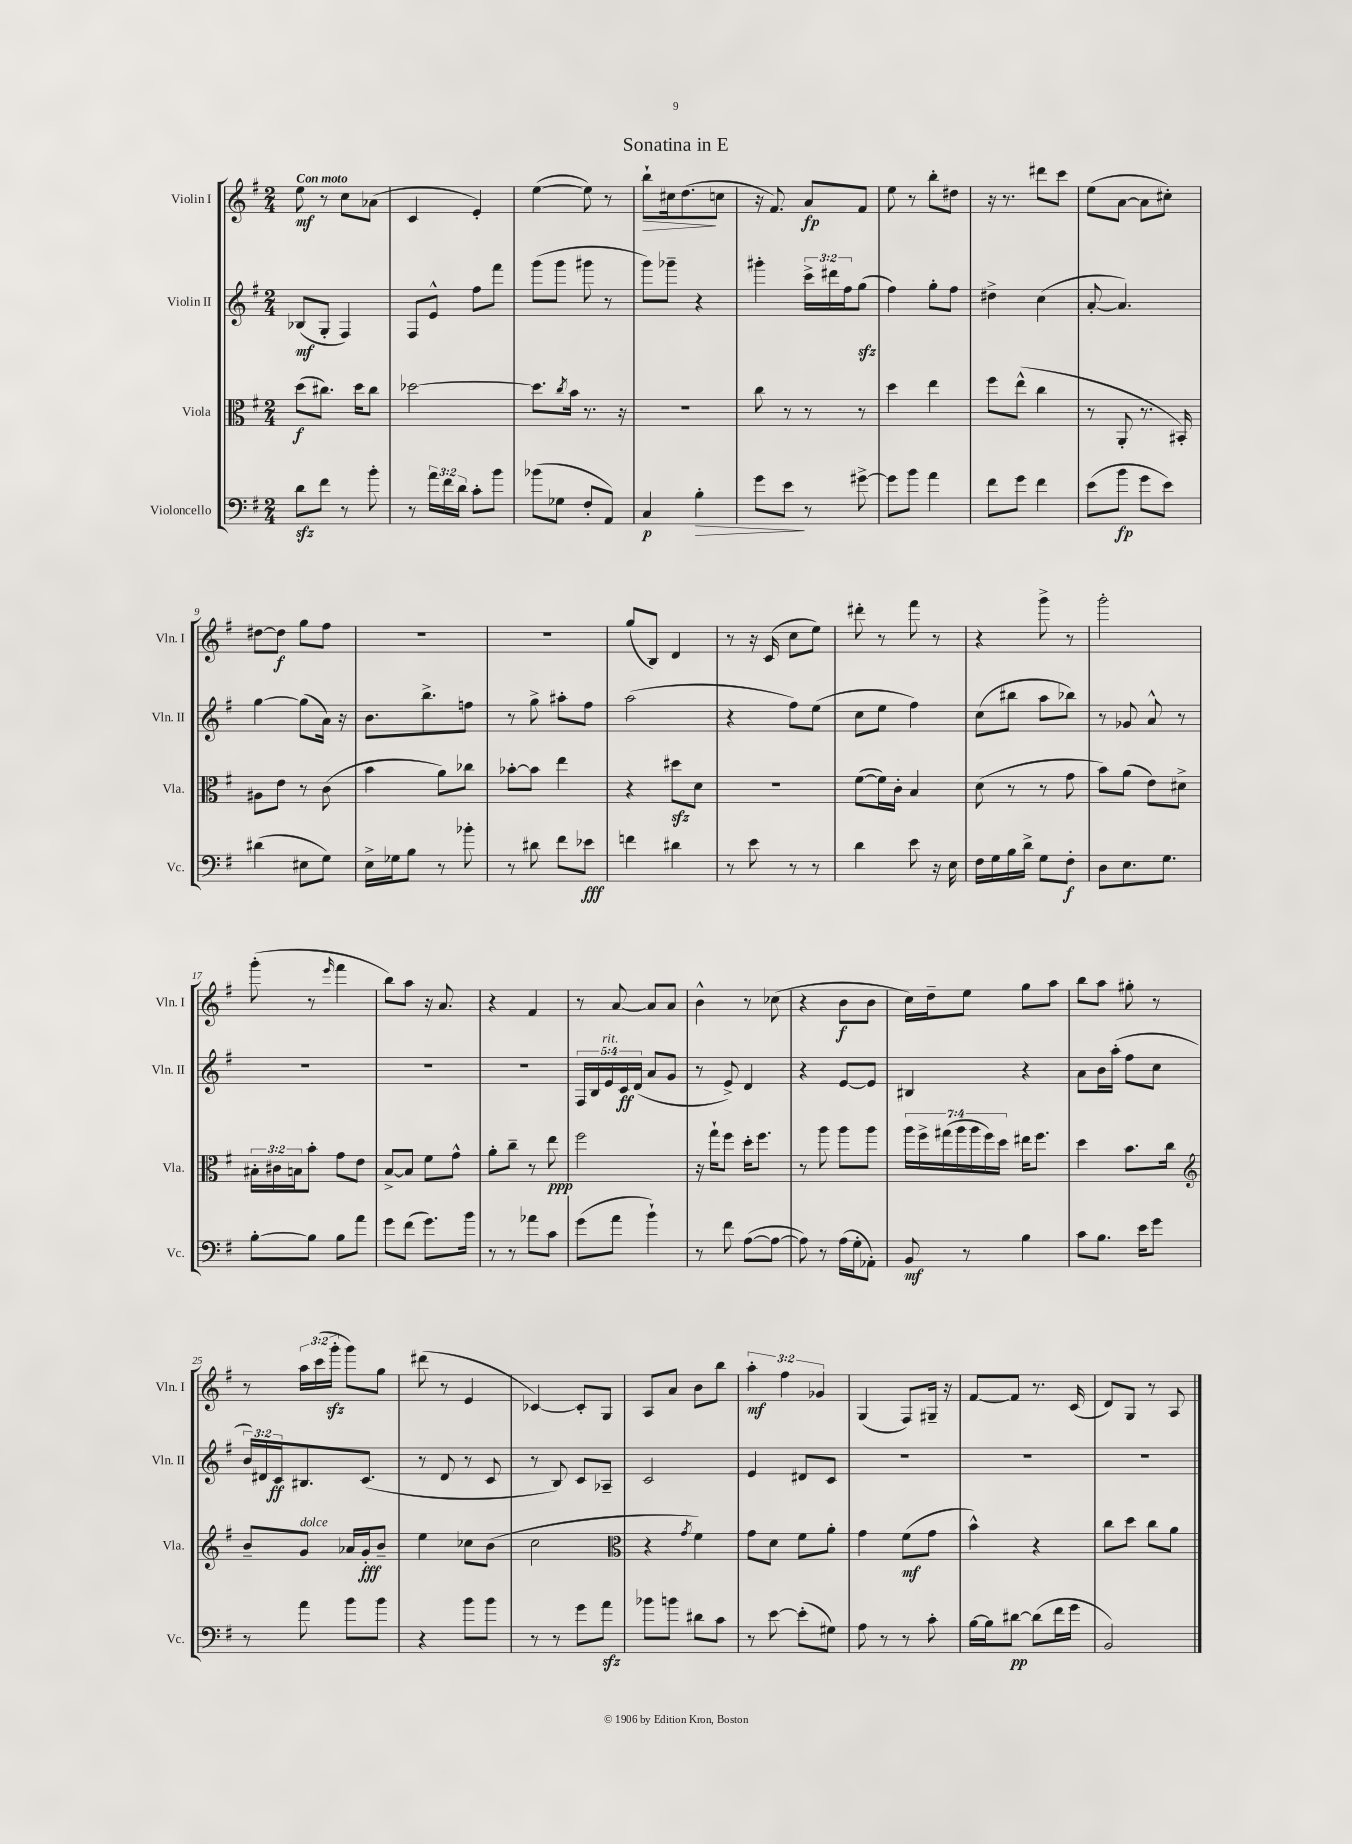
\header { title = "Sonatina in E" }
<<
\new StaffGroup <<
\new Staff = "s0" \with { instrumentName = "Violin I" shortInstrumentName = "Vln. I" } {
    \clef treble \key g \major \numericTimeSignature \time 2/4 \override Staff.TupletNumber.text = #tuplet-number::calc-fraction-text \tempo "Con moto"
    e''8\mf r8 c''8 aes'8( |
    c'4 e'4-.) |
    e''4~( e''8) r8 |
    b''8-!\> cis''16 d''8.\!( c''8 |
    r16 fis'8.) a'8\fp fis'8 |
    e''8 r8 b''8-. dis''8 |
    r16 r8. dis'''8 c'''8 |
    e''8( a'8~ a'8 cis''8-.) |
    dis''8~ dis''8\f g''8 fis''8 |
    r2 |
    R2 |
    g''8( b8) d'4 |
    r8 r16 c'16( c''8 e''8) |
    dis'''8-. r8 fis'''8 r8 |
    r4 g'''8-> r8 |
    g'''2-. |
    g'''8-.( r8 \grace { e'''16 } fis'''4 |
    b''8) a''8 r16 a'8. |
    r4 fis'4 |
    r8 a'8~ a'8 a'8 |
    b'4-^ r8 ces''8( |
    r4 b'8\f b'8 |
    c''16) d''16-- e''8 g''8 a''8 |
    b''8 a''8 gis''8-. r8 |
    r8 \tuplet 3/2 { a''16 c'''16( g'''16-.\sfz } g'''8) g''8 |
    dis'''8( r8 e'4 |
    ces'4~) ces'8-. g8 |
    a8 a'8 b'8 b''8 |
    \tuplet 3/2 { a''4-.\mf fis''4 ges'4 } |
    g4( fis8) gis16-- r16 |
    fis'8~ fis'8 r8. c'16( |
    d'8) g8 r8 a8 \bar "|." |
}
\new Staff = "s1" \with { instrumentName = "Violin II" shortInstrumentName = "Vln. II" } {
    \clef treble \key g \major \numericTimeSignature \time 2/4 \override Staff.TupletNumber.text = #tuplet-number::calc-fraction-text
    bes8\mf( g8-. fis4) |
    fis8 e'8-^ fis''8 fis'''8 |
    g'''8( g'''8 gis'''8 r8 |
    g'''8) ges'''8-- r4 |
    gis'''4-. \tuplet 3/2 { c'''16-> dis'''16 fis''16 } g''8\sfz( |
    fis''4) g''8-. fis''8 |
    dis''4-> c''4( |
    a'8~-. a'4.) |
    g''4~ g''8( a'16) r16 |
    b'8. b''8.-> f''8 |
    r8 g''8-> ais''8-. fis''8 |
    a''2( |
    r4 fis''8) e''8( |
    c''8 e''8 fis''4) |
    c''8( bis''8 a''8 bes''8) |
    r8 ges'8 a'8-^ r8 |
    R2 |
    R2 |
    R2 |
    \tuplet 5/4 { fis16 b16 e'16^\markup { \italic "rit." } c'16\ff d'16( } a'8 g'8 |
    r8 e'8->) d'4 |
    r4 e'8~ e'8 |
    bis4 r4 |
    a'8 b'16 a''16-.( fis''8 c''8 |
    \tuplet 3/2 { b'16) dis'16 c'16\ff } bis8. c'8.( |
    r8 d'8 r8 c'8 |
    r8 b8) c'8 aes8-- |
    c'2 |
    e'4 dis'8 c'8 |
    R2 |
    R2 |
    R2 \bar "|." |
}
\new Staff = "s2" \with { instrumentName = "Viola" shortInstrumentName = "Vla." } {
    \clef alto \key g \major \numericTimeSignature \time 2/4 \override Staff.TupletNumber.text = #tuplet-number::calc-fraction-text
    d''8\f( cis''8.) d''16 cis''8 |
    des''2~ |
    des''8. \acciaccatura { c''8 } b'16 r8. r16 |
    R2 |
    c''8 r8 r8 r8 |
    d''4 e''4 |
    fis''8 e''8-^( c''4 |
    r8 a,8-. r8. bis,16-.) |
    ais8 e'8 r8 c'8( |
    b'4 a'8) ces''8 |
    bes'8~-. bes'8 e''4 |
    r4 dis''8\sfz d'8 |
    r2 |
    fis'8~( fis'16) c'16-. b4 |
    d'8( r8 r8 g'8 |
    b'8) a'8( e'8) dis'8-> |
    \tuplet 3/2 { bis16-. cis'16 b16 } b'8-. g'8 e'8 |
    b8~-> b8 fis'8 g'8-^ |
    a'8-. c''8-- r8 e''8\ppp |
    fis''2 |
    r16 g''16-! fis''8 d''16-. fis''8. |
    r8 a''8 a''8 a''8 |
    \tuplet 7/4 { a''16 fis''16-> gis''16( a''16 a''16 fis''16) d''16 } eis''16 fis''8. |
    d''4 b'8. c''16 |
    \clef treble b'8-- g'8^\markup { \italic "dolce" } aes'16 g'16-.\fff b'8-- |
    e''4 ces''8 b'8( |
    c''2 |
    \clef alto r4 \acciaccatura { g'8 } fis'4) |
    g'8 d'8 fis'8 a'8-. |
    g'4 fis'8\mf( g'8 |
    b'4-^) r4 |
    c''8 d''8 c''8 a'8 \bar "|." |
}
\new Staff = "s3" \with { instrumentName = "Violoncello" shortInstrumentName = "Vc." } {
    \clef bass \key g \major \numericTimeSignature \time 2/4 \override Staff.TupletNumber.text = #tuplet-number::calc-fraction-text
    d'8\sfz fis'8 r8 b'8-. |
    r8 \tuplet 3/2 { a'16 fis'16 d'16 } c'8-. b'8 |
    bes'8( ges8 fis8-. a,8) |
    c4\p b4-.\> |
    g'8 e'8\! r8 gis'8~-> |
    gis'8 b'8 a'4 |
    fis'8 g'8 fis'4 |
    e'8( b'8\fp g'8 e'8) |
    dis'4( eis8 g8) |
    e16-> ges16 b8 r8 bes'8-. |
    r8 dis'8 fis'8 ees'8\fff |
    f'4 dis'4 |
    r8 e'8 r8 r8 |
    d'4 e'8 r16 e16 |
    fis16 g16 b16 d'16-> g8 fis8-.\f |
    d8 e8. g8. |
    b8~-. b8 b8 a'8 |
    g'8 fis'8( g'8.) b'16 |
    r8 r8 aes'8 c'8 |
    g'8( a'8 b'4-!) |
    r8 fis'8 a8~( a8~ |
    a8) r8 a16( g16-. aes,8-.) |
    b,8\mf r8 b4 |
    c'8 b8. e'16 g'8 |
    r8 a'8 b'8 b'8 |
    r4 b'8 b'8 |
    r8 r8 g'8 a'8\sfz |
    bes'8 b'8 dis'8 c'8 |
    r8 e'8~ e'8-.( gis8) |
    a8 r8 r8 c'8-. |
    b16~ b16 dis'8~\pp dis'8( fis'16 g'16 |
    b,2) \bar "|." |
}
>>
>>
